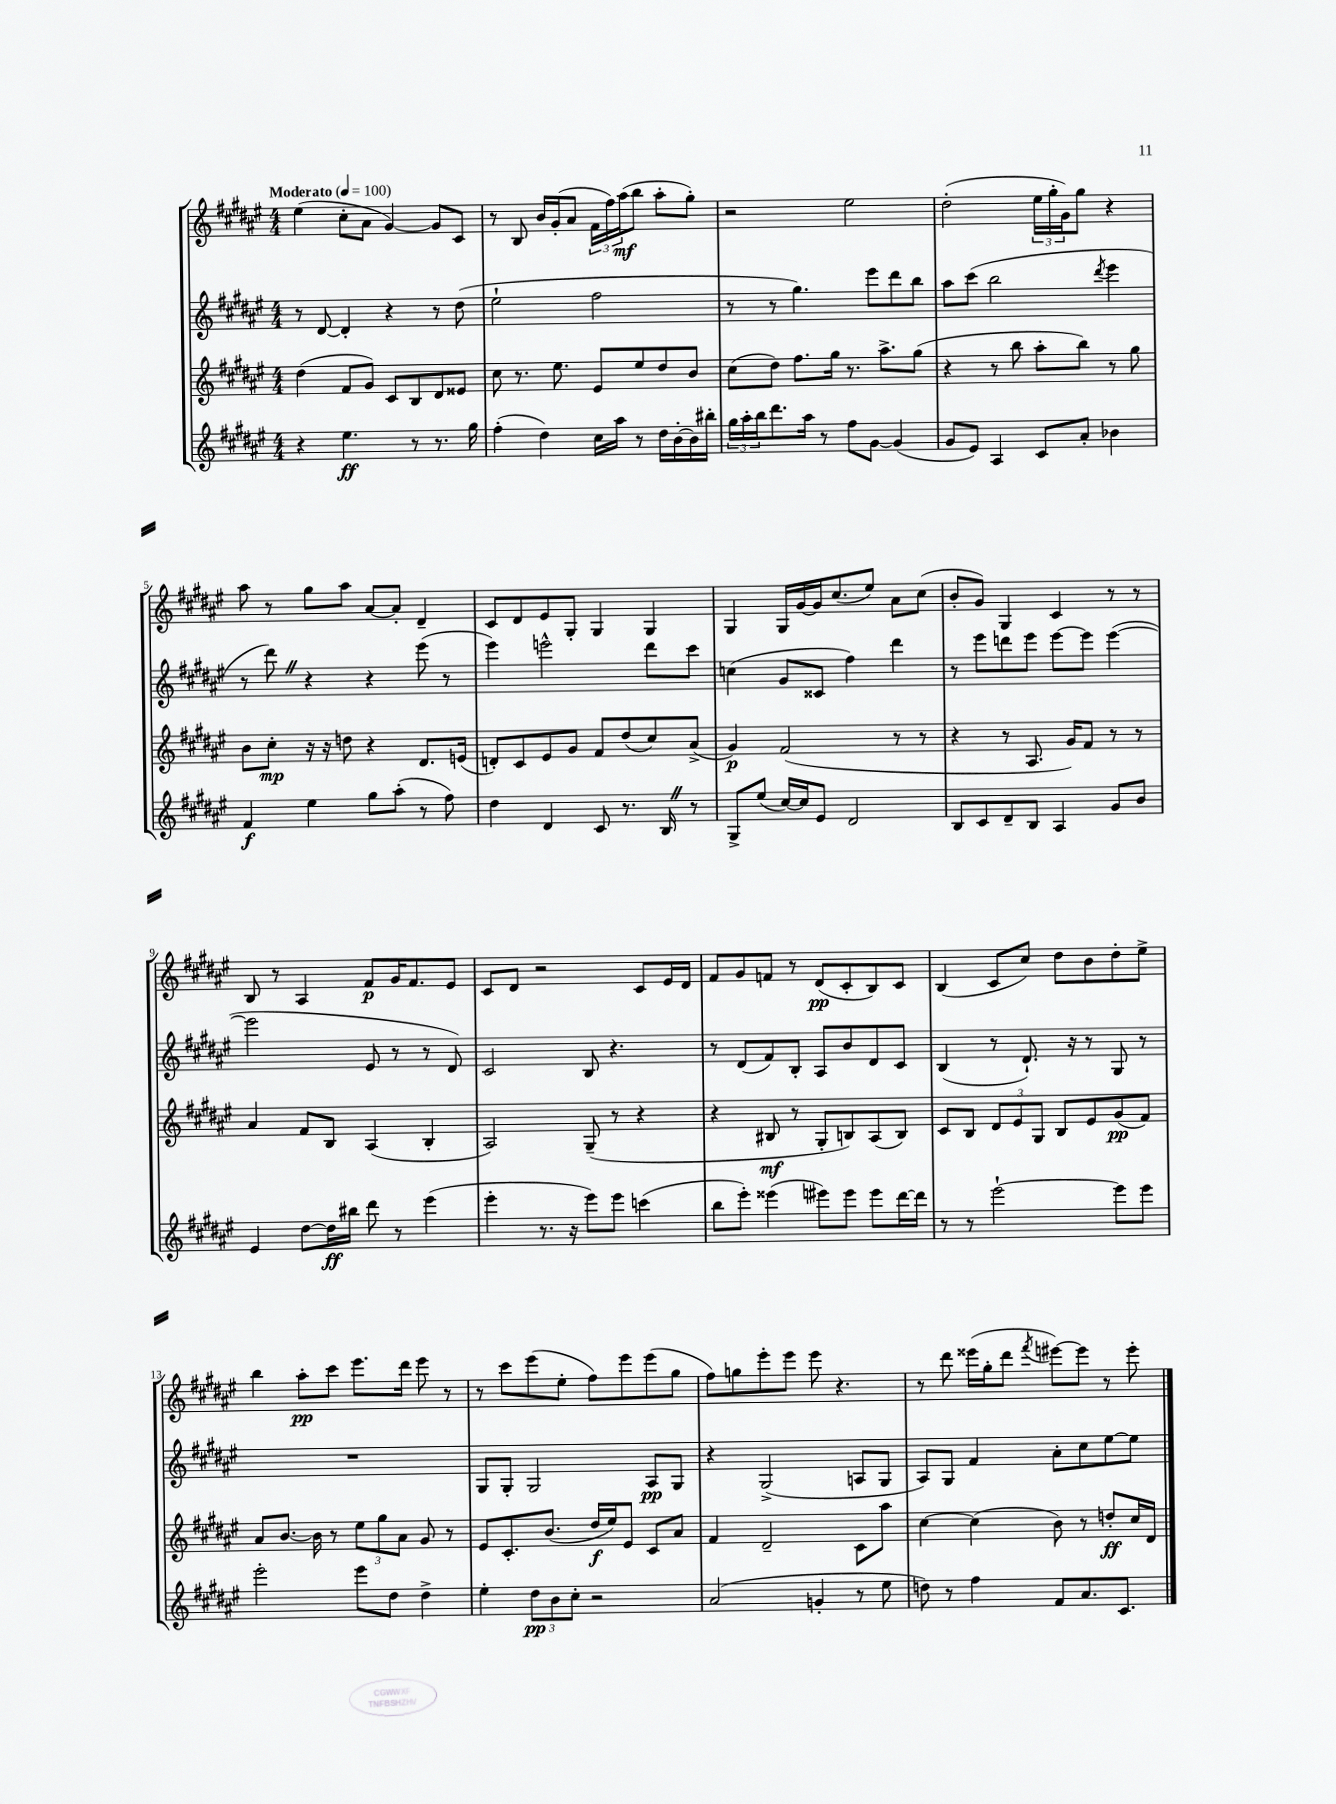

**kern	**dynam	**kern	**dynam	**kern	**dynam	**kern	**dynam
*part4	*part4	*part3	*part3	*part2	*part2	*part1	*part1
*staff4	*staff4	*staff3	*staff3	*staff2	*staff2	*staff1	*staff1
*clefG2	*	*clefG2	*	*clefG2	*	*clefG2	*
*k[f#c#g#d#a#e#]	*	*k[f#c#g#d#a#e#]	*	*k[f#c#g#d#a#e#]	*	*k[f#c#g#d#a#e#]	*
*M4/4	*	*M4/4	*	*M4/4	*	*M4/4	*
*MM100	*	*MM100	*	*MM100	*	*MM100	*
=1	=1	=1	=1	=1	=1	=1	=1
!	!	!	!	!	!	!LO:TX:a:B:t=Moderato	!
4r	.	(4dd#\	.	8r	.	(4ee#\	.
.	.	.	.	[8d#/	.	.	.
4.ee#\	ff	8f#/L	.	4d#'/]	.	8cc#'\L	.
.	.	8g#/J)	.	.	.	8a#\J	.
.	.	8c#/L	.	4r	.	[4g#/)	.
8r	.	8B/	.	.	.	.	.
8.r	.	8d#/	.	8r	.	8g#/L]	.
.	.	8e##X/J	.	(8dd#\	.	8c#/J	.
16gg#\	.	.	.	.	.	.	.
=2	=2	=2	=2	=2	=2	=2	=2
(4ff#'\	.	8cc#\	.	2ee#`\	.	8r	.
.	.	8.r	.	.	.	8B/	.
4dd#\)	.	.	.	.	.	16b/LL	.
.	.	8.ee#\	.	.	.	(16g#'/J	.
.	.	.	.	.	.	8a#/J	.
16cc#\LL	.	8e#/L	.	2ff#\	.	24f#\LL	.
.	.	.	.	.	.	24ff#\)	.
16aa#\JJ	.	.	.	.	.	.	.
.	.	.	.	.	.	(24aa#\J	mf
8r	.	8ee#/	.	.	.	8bb\J	.
16dd#\LL	.	8dd#/	.	.	.	8aa#'\L	.
[16b'\	.	.	.	.	.	.	.
16b\]	.	8b/J	.	.	.	8gg#'\J)	.
16bb#X'\JJ	.	.	.	.	.	.	.
=3	=3	=3	=3	=3	=3	=3	=3
24gg#\LL	.	(8cc#\L	.	8r	.	2r	.
24aa#'\	.	.	.	.	.	.	.
24bb\J	.	.	.	.	.	.	.
8.ddd#\	.	8dd#\J)	.	8r	.	.	.
.	.	8.ff#\L	.	4.gg#\)	.	.	.
16aa#\Jk	.	.	.	.	.	.	.
8r	.	.	.	.	.	.	.
.	.	16gg#\Jk	.	.	.	.	.
8ff#\L	.	8.r	.	.	.	2ee#\	.
[8g#\J	.	.	.	8eee#\L	.	.	.
.	.	8.aa#^\L	.	.	.	.	.
(4g#/]	.	.	.	8ddd#\	.	.	.
.	.	(8gg#\J	.	8bb\J	.	.	.
=4	=4	=4	=4	=4	=4	=4	=4
8g#/L	.	4r	.	8aa#\L	.	(2dd#'\	.
8e#/J)	.	.	.	(8ccc#\J	.	.	.
4A#/	.	8r	.	2bb\	.	.	.
.	.	8bb\	.	.	.	.	.
8c#/L	.	8aa#'\L	.	.	.	24ee#\LL	.
.	.	.	.	.	.	24gg#'\	.
.	.	.	.	.	.	24g#\J)	.
8a#'/J	.	8bb\J)	.	.	.	8gg#\J	.
.	.	.	.	8qddd#/	.	.	.
4b-X\	.	8r	.	4eee#\	.	4r	.
.	.	8gg#\	.	.	.	.	.
!!LO:LB:g=z
=5	=5	=5	=5	=5	=5	=5	=5
4f#/	f	8b\L	.	8r	.	8aa#\	.
.	.	8cc#'\J	mp	8ddd#Z\)	.	8r	.
4ee#\	.	16r	.	4r	.	8gg#\L	.
.	.	16r	.	.	.	.	.
.	.	8ddn\	.	.	.	8aa#\J	.
8gg#\L	.	4r	.	4r	.	[8a#/L	.
(8aa#'\J	.	.	.	.	.	8a#'/J]	.
8r	.	8.d#/L	.	(8eee#\	.	4d#~/	.
8ff#\)	.	.	.	8r	.	.	.
.	.	(16en/Jk	.	.	.	.	.
=6	=6	=6	=6	=6	=6	=6	=6
4dd#\	.	8dn'/L)	.	4eee#\)	.	8c#/L	.
.	.	8c#/	.	.	.	8d#/	.
4d#/	.	8e#/	.	2eeen^^\	.	8e#/	.
.	.	8g#/J	.	.	.	8G#'/J	.
8c#/	.	8f#/L	.	.	.	4G#/	.
8.r	.	(8dd#/	.	.	.	.	.
.	.	8cc#/)	.	8ddd#\L	.	4G#/	.
16BZ/	.	.	.	.	.	.	.
8r	.	(8a#^/J	.	8ccc#\J	.	.	.
=7	=7	=7	=7	=7	=7	=7	=7
8G#^/L	.	4g#/)	p	(4ccn\	.	4G#/	.
(8ee#/J	.	.	.	.	.	.	.
[16cc#/LL)	.	(2f#/	.	8g#/L	.	16G#/LL	.
16cc#/J]	.	.	.	.	.	[16g#/	.
8e#/J	.	.	.	8c##X/J	.	16g#/J]	.
.	.	.	.	.	.	(8.cc#/	.
2d#/	.	.	.	4ff#\)	.	.	.
.	.	.	.	.	.	8ee#/J)	.
.	.	8r	.	4ddd#\	.	8a#\L	.
.	.	8r	.	.	.	(8cc#\J	.
=8	=8	=8	=8	=8	=8	=8	=8
8B/L	.	4r	.	8r	.	8b'/L	.
8c#/	.	.	.	8eee#\L	.	8g#/J)	.
8d#~/	.	8r	.	8dddn\	.	4G#/	.
8B/J	.	8.A#/	.	8eee#\J	.	.	.
4A#/	.	.	.	[8eee#\L	.	4c#/	.
.	.	16g#/KL)	.	.	.	.	.
.	.	8f#/J	.	8eee#\J]	.	.	.
8g#/L	.	8r	.	([4eee#\	.	8r	.
8b/J	.	8r	.	.	.	8r	.
!!LO:LB:g=z
=9	=9	=9	=9	=9	=9	=9	=9
4e#/	.	4a#/	.	2eee#\]	.	8B/	.
.	.	.	.	.	.	8r	.
[8dd#\L	.	8f#/L	.	.	.	4A#/	.
16dd#\L]	ff	8B/J	.	.	.	.	.
16bb#X\JJ	.	.	.	.	.	.	.
8ddd#\	.	(4A#/	.	8e#/	.	8f#/L	p
8r	.	.	.	8r	.	16g#/K	.
.	.	.	.	.	.	8.f#/	.
(4eee#\	.	4B'/	.	8r	.	.	.
.	.	.	.	8d#/)	.	8e#/J	.
=10	=10	=10	=10	=10	=10	=10	=10
4eee#'\	.	2A#/)	.	2c#/	.	8c#/L	.
.	.	.	.	.	.	8d#/J	.
8.r	.	.	.	.	.	2r	.
16r	.	.	.	.	.	.	.
8eee#\L)	.	(8G#~/	.	8B/	.	.	.
8eee#\J	.	8r	.	4.r	.	.	.
(4cccn\	.	4r	.	.	.	8c#/L	.
.	.	.	.	.	.	16e#/L	.
.	.	.	.	.	.	16d#/JJ	.
=11	=11	=11	=11	=11	=11	=11	=11
8bb\L	.	4r	.	8r	.	8f#/L	.
8eee#'\J)	.	.	.	(8d#/L	.	8g#/	.
(4eee##X\	.	8B#X/	mf	8f#/)	.	8fn/J	.
.	.	8r	.	8B'/J	.	8r	.
8eee#X\L)	.	8G#'/L	.	8A#/L	.	(8d#/L	pp
8eee#\J	.	8Bn/)	.	8b/	.	8c#'/	.
8eee#\L	.	(8A#/	.	8d#/	.	8B/)	.
[16ddd#\L	.	8B/J)	.	8c#/J	.	8c#/J	.
16ddd#\JJ]	.	.	.	.	.	.	.
=12	=12	=12	=12	=12	=12	=12	=12
8r	.	8c#/L	.	(4B/	.	(4B/	.
8r	.	8B/J	.	.	.	.	.
[2eee#`\	.	12d#/L	.	8r	.	8c#/L	.
.	.	12e#/	.	.	.	.	.
.	.	.	.	8.d#`/)	.	8cc#/J)	.
.	.	12G#/J	.	.	.	.	.
.	.	8B/L	.	.	.	8dd#\L	.
.	.	.	.	16r	.	.	.
.	.	8e#/	.	8r	.	8b\	.
8eee#\L]	.	(8g#/	pp	8G#/	.	8dd#'\	.
8eee#\J	.	8f#/J)	.	8r	.	8ee#^\J	.
!!LO:LB:g=z
=13	=13	=13	=13	=13	=13	=13	=13
2eee#'\	.	8a#/L	.	1r	.	4bb\	.
.	.	[8.b/J	.	.	.	.	.
.	.	.	.	.	.	8aa#'\L	pp
.	.	16b\]	.	.	.	.	.
.	.	8r	.	.	.	8ccc#\J	.
8eee#\L	.	12ee#\L	.	.	.	8.eee#\L	.
.	.	12gg#\	.	.	.	.	.
8dd#\J	.	.	.	.	.	.	.
.	.	12a#\J	.	.	.	.	.
.	.	.	.	.	.	16ddd#\Jk	.
4dd#^\	.	8g#/	.	.	.	8eee#\	.
.	.	8r	.	.	.	8r	.
=14	=14	=14	=14	=14	=14	=14	=14
4ee#'\	.	8e#/L	.	8G#/L	.	8r	.
.	.	8.c#'/	.	8G#'/J	.	8ccc#\L	.
12dd#\L	pp	.	.	2G#/	.	(8eee#\	.
.	.	(8.b/J	.	.	.	.	.
12b\	.	.	.	.	.	.	.
.	.	.	.	.	.	8ee#'\J	.
12cc#'\J	.	.	.	.	.	.	.
2r	.	16dd#/LL	f	.	.	8ff#\L)	.
.	.	16ee#/J)	.	.	.	.	.
.	.	8e#/J	.	.	.	8eee#\	.
.	.	8c#/L	.	8A#/L	pp	(8eee#\	.
.	.	8a#/J	.	8G#/J	.	8gg#\J	.
=15	=15	=15	=15	=15	=15	=15	=15
(2a#/	.	4f#/	.	4r	.	8ff#\L)	.
.	.	.	.	.	.	8ggn\	.
.	.	2d#~/	.	(2G#^/	.	8eee#'\	.
.	.	.	.	.	.	8eee#\J	.
4gn'/	.	.	.	.	.	8eee#\	.
.	.	.	.	.	.	4.r	.
8r	.	8c#\L	.	8An/L	.	.	.
8ee#\	.	8aa#\J	.	8G#/J	.	.	.
=16	=16	=16	=16	=16	=16	=16	=16
8ddn\)	.	[4cc#\	.	8A#/L)	.	8r	.
8r	.	.	.	8G#/J	.	8ddd#\	.
4ff#\	.	(4cc#\]	.	4f#/	.	(16eee##X\LL	.
.	.	.	.	.	.	16gg#'\J	.
.	.	.	.	.	.	8ddd#\J	.
.	.	.	.	.	.	8qfff#/	.
8f#/L	.	8b\)	.	8a#'\L	.	[8eee#X\L)	.
8.a#/	.	8r	.	8cc#\	.	8eee#\J]	.
.	.	8ddn'/L	ff	[8ee#\	.	8r	.
8.c#/J	.	.	.	.	.	.	.
.	.	16cc#/L	.	8ee#\J]	.	8eee#'\	.
.	.	16d#/JJ	.	.	.	.	.
==	==	==	==	==	==	==	==
*-	*-	*-	*-	*-	*-	*-	*-
